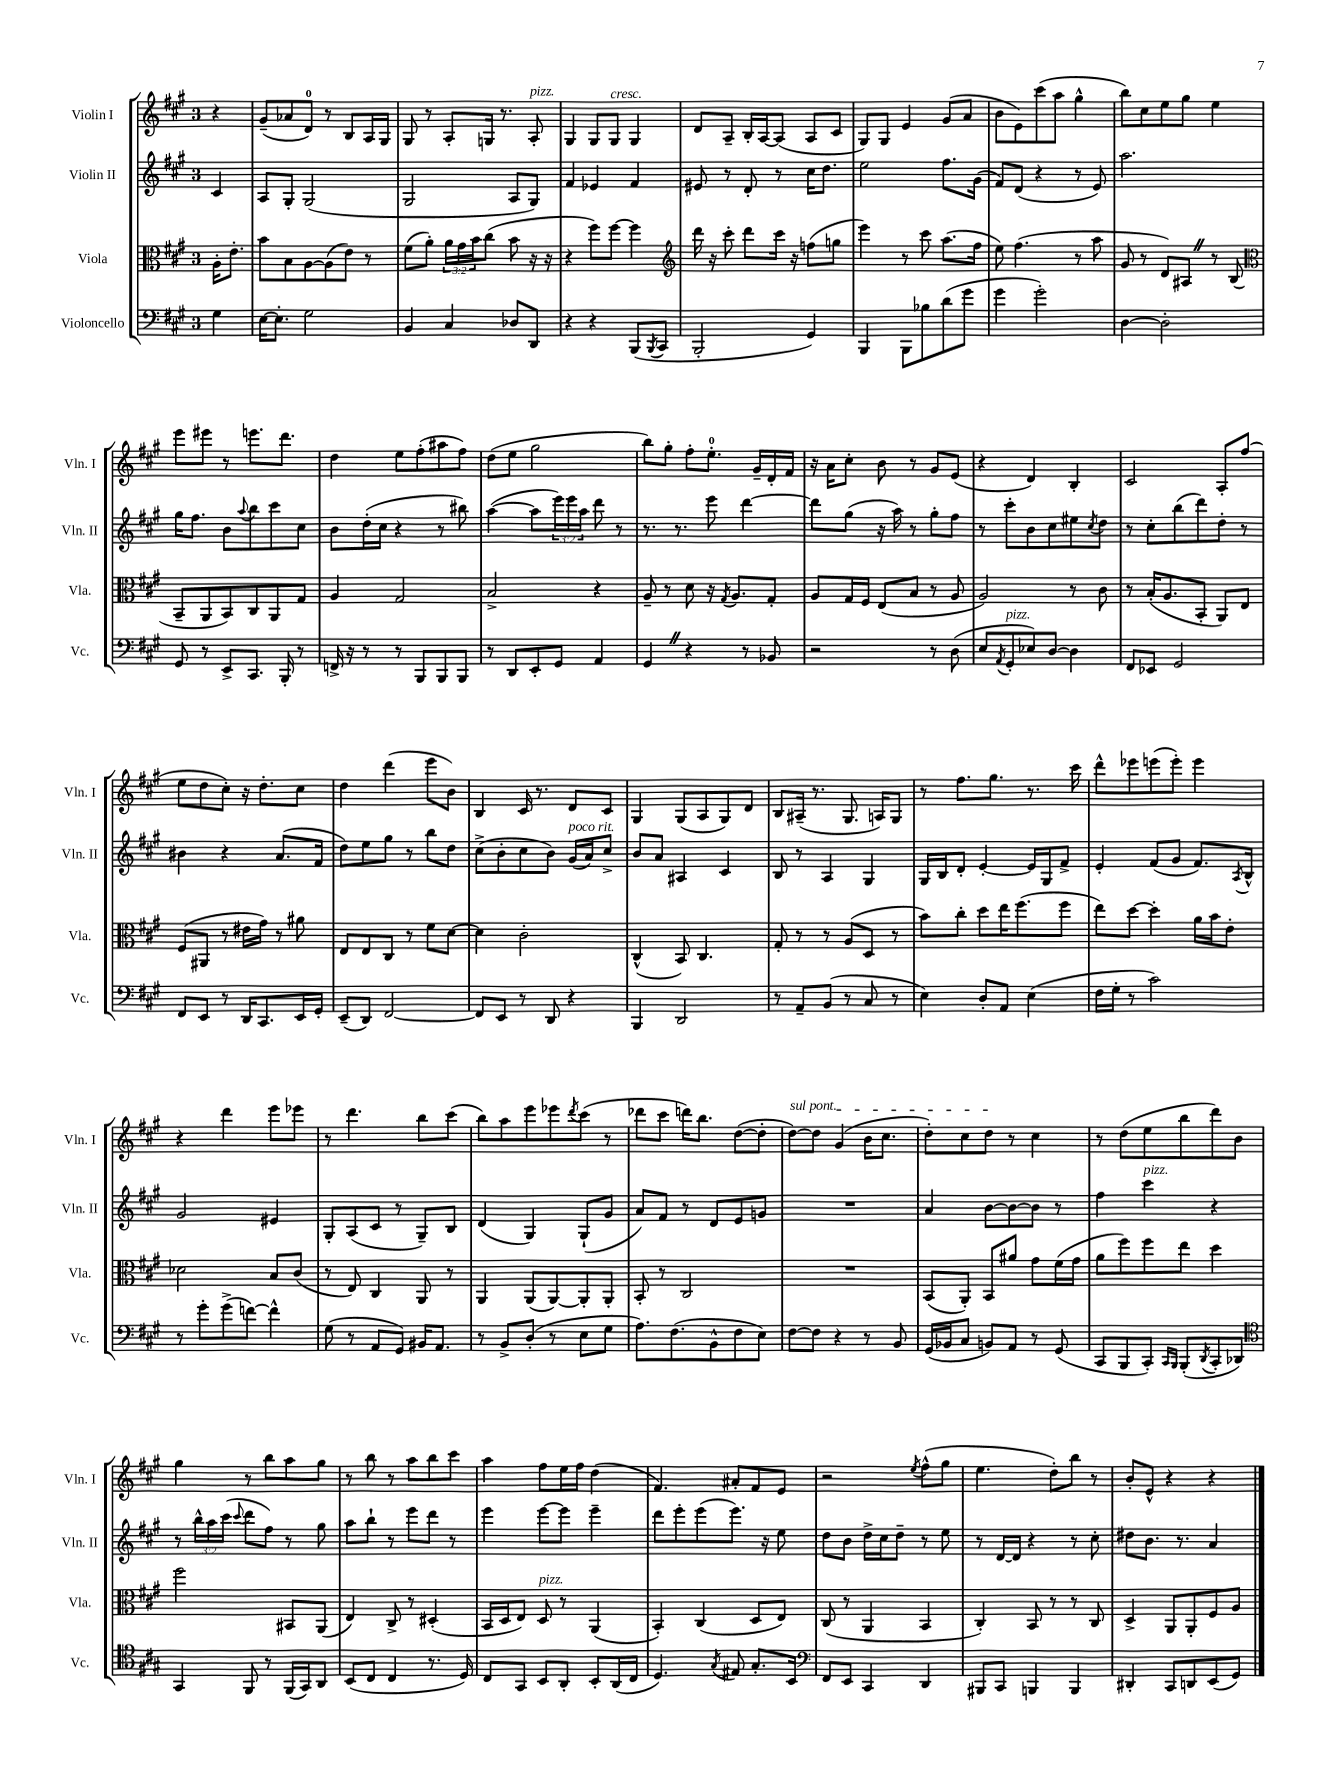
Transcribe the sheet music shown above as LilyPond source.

<<
\new StaffGroup <<
\new Staff = "s0" \with { instrumentName = "Violin I" shortInstrumentName = "Vln. I" } {
    \clef treble \key a \major \once \override Staff.TimeSignature.style = #'single-digit \time 3/4 \partial 4
    r4 |
    gis'8--( aes'8 d'8-0) r8 b8 a16 gis16 |
    gis8 r8 a8-. g16 r8. a8-.^\markup { \italic "pizz." } |
    gis4 gis8 gis8^\markup { \italic "cresc." } gis4 |
    d'8 a8-- b16-. a16~ a8( a8 cis'8 |
    gis8) gis8 e'4 gis'8( a'8 |
    b'8 e'8) cis'''8( a''8 gis''4-^ |
    b''8) cis''8 e''8 gis''8 e''4 |
    e'''8 eis'''8 r8 e'''8. d'''8. |
    d''4 e''8 fis''8-.( ais''8 fis''8) |
    d''8( e''8 gis''2 |
    b''8) gis''8-. fis''8-. e''8.-0-. gis'16-- d'16-. fis'16 |
    r16 a'16 cis''8-. b'8 r8 gis'8 e'8( |
    r4 d'4) b4-. |
    cis'2 a8-. fis''8( |
    e''8 d''8 cis''8-.) r16 d''8.-. cis''8 |
    d''4 d'''4( e'''8 b'8) |
    b4 cis'16 r8. d'8 cis'8 |
    gis4 gis8( a8 gis8) d'8 |
    b8 ais16--( r8. gis8. a16) gis8 |
    r8 fis''8. gis''8. r8. cis'''16 |
    d'''8-^ ees'''8 e'''8( e'''8-.) e'''4 |
    r4 d'''4 e'''8 ees'''8 |
    r8 d'''4. b''8 cis'''8( |
    b''8) a''8 e'''8 ees'''8 \acciaccatura { d'''8 } cis'''8( r8 |
    des'''8 cis'''8 d'''16) b''8. d''8~( d''8-. |
    \once \override TextSpanner.bound-details.left.text = \markup { \italic "sul pont." } d''8~\startTextSpan) d''8 gis'4( b'16 cis''8. |
    d''8-.) cis''8 d''8\stopTextSpan r8 cis''4 |
    r8 d''8( e''8 b''8 d'''8) b'8 |
    gis''4 r8 b''8 a''8 gis''8 |
    r8 b''8 r8 a''8 b''8 cis'''8 |
    a''4 fis''8 e''16 fis''16 d''4( |
    fis'4.) ais'8-. fis'8 e'8 |
    r2 \acciaccatura { e''8 } fis''8-^( gis''8 |
    e''4. d''8-.) b''8 r8 |
    b'8-. e'8-^ r4 r4 \bar "|." |
}
\new Staff = "s1" \with { instrumentName = "Violin II" shortInstrumentName = "Vln. II" } {
    \clef treble \key a \major \once \override Staff.TimeSignature.style = #'single-digit \time 3/4 \override Staff.TupletNumber.text = #tuplet-number::calc-fraction-text \partial 4
    cis'4 |
    a8 gis8-. gis2( |
    gis2 a8 gis8) |
    fis'4 ees'4 fis'4 |
    eis'8 r8 d'8-. r8 cis''16 d''8. |
    e''2 fis''8. gis'16( |
    fis'8) d'8( r4 r8 e'8) |
    a''2. |
    gis''16 fis''8. b'8 \appoggiatura { a''8 } b''8 cis'''8 cis''8 |
    b'8 d''16-.( cis''16 r4 r8 bis''8) |
    a''4~( a''8 \tuplet 3/2 { e'''16) e'''16 a''16 } d'''8 r8 |
    r8. r8. e'''8 d'''4~ |
    d'''8 gis''8( r16 a''16) r8 gis''8-. fis''8 |
    r8 cis'''8-. b'8 cis''8 eis''8 \acciaccatura { cis''8 } d''8 |
    r8 cis''8-. b''8( d'''8) d''8-. r8 |
    bis'4 r4 a'8.( fis'16 |
    d''8) e''8 gis''8 r8 b''8 d''8 |
    cis''8->( b'8-. cis''8 b'8) gis'16^\markup { \italic "poco rit." }( a'16) cis''8-> |
    b'8 a'8 ais4 cis'4 |
    b8 r8 a4 gis4 |
    gis16 b16 d'8-. e'4~-. e'16 gis16 fis'8-> |
    e'4-. fis'8( gis'8 fis'8.) \acciaccatura { a8 } b16-^ |
    gis'2 eis'4 |
    gis8-. a8( cis'8 r8 gis8--) b8 |
    d'4( gis4) gis8-!( gis'8 |
    a'8) fis'8 r8 d'8 e'8 g'8 |
    R2. |
    a'4 b'8~ b'8~ b'8 r8 |
    fis''4 cis'''4^\markup { \italic "pizz." } r4 |
    r8 \tuplet 3/2 { b''16-^ a''16 cis'''16( } \appoggiatura { cis'''8 } d'''8 fis''8) r8 gis''8 |
    a''8 b''8-! r8 e'''8 d'''8 r8 |
    e'''4 e'''8~ e'''8 e'''4-- |
    d'''8 e'''8-. e'''8( e'''8.) r16 e''8 |
    d''8 b'8 d''16-> cis''16 d''8-- r8 e''8 |
    r8 d'16~ d'16 r4 r8 cis''8-. |
    dis''8 b'8. r8. a'4 \bar "|." |
}
\new Staff = "s2" \with { instrumentName = "Viola" shortInstrumentName = "Vla." } {
    \clef alto \key a \major \once \override Staff.TimeSignature.style = #'single-digit \time 3/4 \override Staff.TupletNumber.text = #tuplet-number::calc-fraction-text \partial 4
    a16-. e'8.-. |
    b'8 b8 a8~ a8( e'8) r8 |
    fis'8( a'8-.) \tuplet 3/2 { a'16 gis'16 b'16 } cis''8( b'8 r16 r16 |
    r4 fis''8) fis''8~ fis''4 |
    \clef treble d'''16 r16 cis'''8-. d'''8 cis'''16 r16 f''8( g''8 |
    e'''4) r8 cis'''8 a''8.( fis''16 |
    e''8) fis''4.( r8 a''8 |
    gis'8 r8 d'8) ais8 \once \override BreathingSign.text = \markup { \musicglyph "scripts.caesura.straight" } \breathe r8 b8( |
    \clef alto b,8-- a,8 b,8) cis8 a,8 gis8 |
    a4 gis2 |
    b2-> r4 |
    a8-- r8 d'8 r16 \acciaccatura { gis8 } a8. gis8-. |
    a8 gis16 fis16 e8( b8 r8 a8 |
    a2) r8 cis'8 |
    r8 b16-.( a8. b,8-. a,8) e8 |
    fis8( ais,8 r8 eis'16 gis'16) r8 ais'8 |
    e8 e8 cis8 r8 fis'8 d'8~ |
    d'4 cis'2-. |
    cis4-^( b,8) cis4. |
    gis8-. r8 r8 a8( d8 r8 |
    b'8) cis''8-. d''8 e''16 fis''8.( fis''8 |
    e''8) d''8~ d''4-. a'16 b'16 e'8-. |
    des'2 b8 cis'8( |
    r8 e8) cis4 a,8 r8 |
    a,4 a,8( a,8~) a,8-. a,8-. |
    b,8-. r8 cis2 |
    R2. |
    b,8( a,8-.) b,8 ais'8 gis'8 fis'16( gis'16 |
    a'8 fis''8) fis''8 e''8 d''4 |
    fis''2 bis,8 a,8( |
    e4) cis8-> r8 dis4-.( |
    b,16 d16 e8) d8^\markup { \italic "pizz." } r8 a,4( |
    b,4-.) cis4( d8 e8) |
    cis8( r8 a,4 b,4 |
    cis4-.) b,8 r8 r8 cis8 |
    d4-> a,8 a,8-. fis8 a8 \bar "|." |
}
\new Staff = "s3" \with { instrumentName = "Violoncello" shortInstrumentName = "Vc." } {
    \clef bass \key a \major \once \override Staff.TimeSignature.style = #'single-digit \time 3/4 \partial 4
    gis4 |
    e16~ e8.-. gis2 |
    b,4 cis4 des8 d,8 |
    r4 r4 b,,8( \acciaccatura { b,,8 } cis,8 |
    b,,2-. gis,4) |
    b,,4 b,,8 bes8 d'8( gis'8 |
    gis'4 gis'2-.) |
    d4~ d2-. |
    gis,8 r8 e,8-> cis,8. b,,16-. r8 |
    f,16-> r16 r8 r8 b,,8 b,,8 b,,8 |
    r8 d,8 e,8-. gis,8 a,4 |
    gis,4 \once \override BreathingSign.text = \markup { \musicglyph "scripts.caesura.straight" } \breathe r4 r8 bes,8 |
    r2 r8 d8( |
    e8 \acciaccatura { a,8 } gis,8-.^\markup { \italic "pizz." } ees8) d8~ d4 |
    fis,8 ees,8 gis,2 |
    fis,8 e,8 r8 d,16 cis,8. e,16 gis,16-. |
    e,8--( d,8) fis,2~ |
    fis,8 e,8 r8 d,8 r4 |
    b,,4 d,2 |
    r8 a,8-- b,8( r8 cis8 r8 |
    e4) d8-. a,8 e4( |
    fis16 gis16-. r8 cis'2) |
    r8 gis'8-. gis'8->( f'8~) f'4-^ |
    gis8( r8 a,8 gis,8) bis,16 a,8. |
    r8 b,8-> d8-.( r8 e8 gis8 |
    a8.) fis8.( b,8-^ fis8 e8) |
    fis8~ fis8 r4 r8 b,8 |
    gis,16( bes,16 cis8 b,8) a,8 r8 gis,8( |
    cis,8 b,,8 cis,8-.) \grace { cis,16 b,,16 } b,,8-.( \acciaccatura { d,8 } cis,8-. des,8) |
    \clef tenor gis,4 fis,8 r8 fis,16( gis,16) a,8 |
    b,8( cis8 cis4 r8. d16) |
    cis8 gis,8 b,8 a,8-. b,8-. a,16( cis16 |
    d4.) \acciaccatura { gis8 } eis8 gis8.-. b,16 |
    \clef bass fis,8 e,8 cis,4 d,4 |
    bis,,8 cis,8 b,,4 b,,4 |
    dis,4-. cis,8 d,8 e,8( gis,8) \bar "|." |
}
>>
>>
\layout { \context { \Score \remove "Bar_number_engraver" } }
